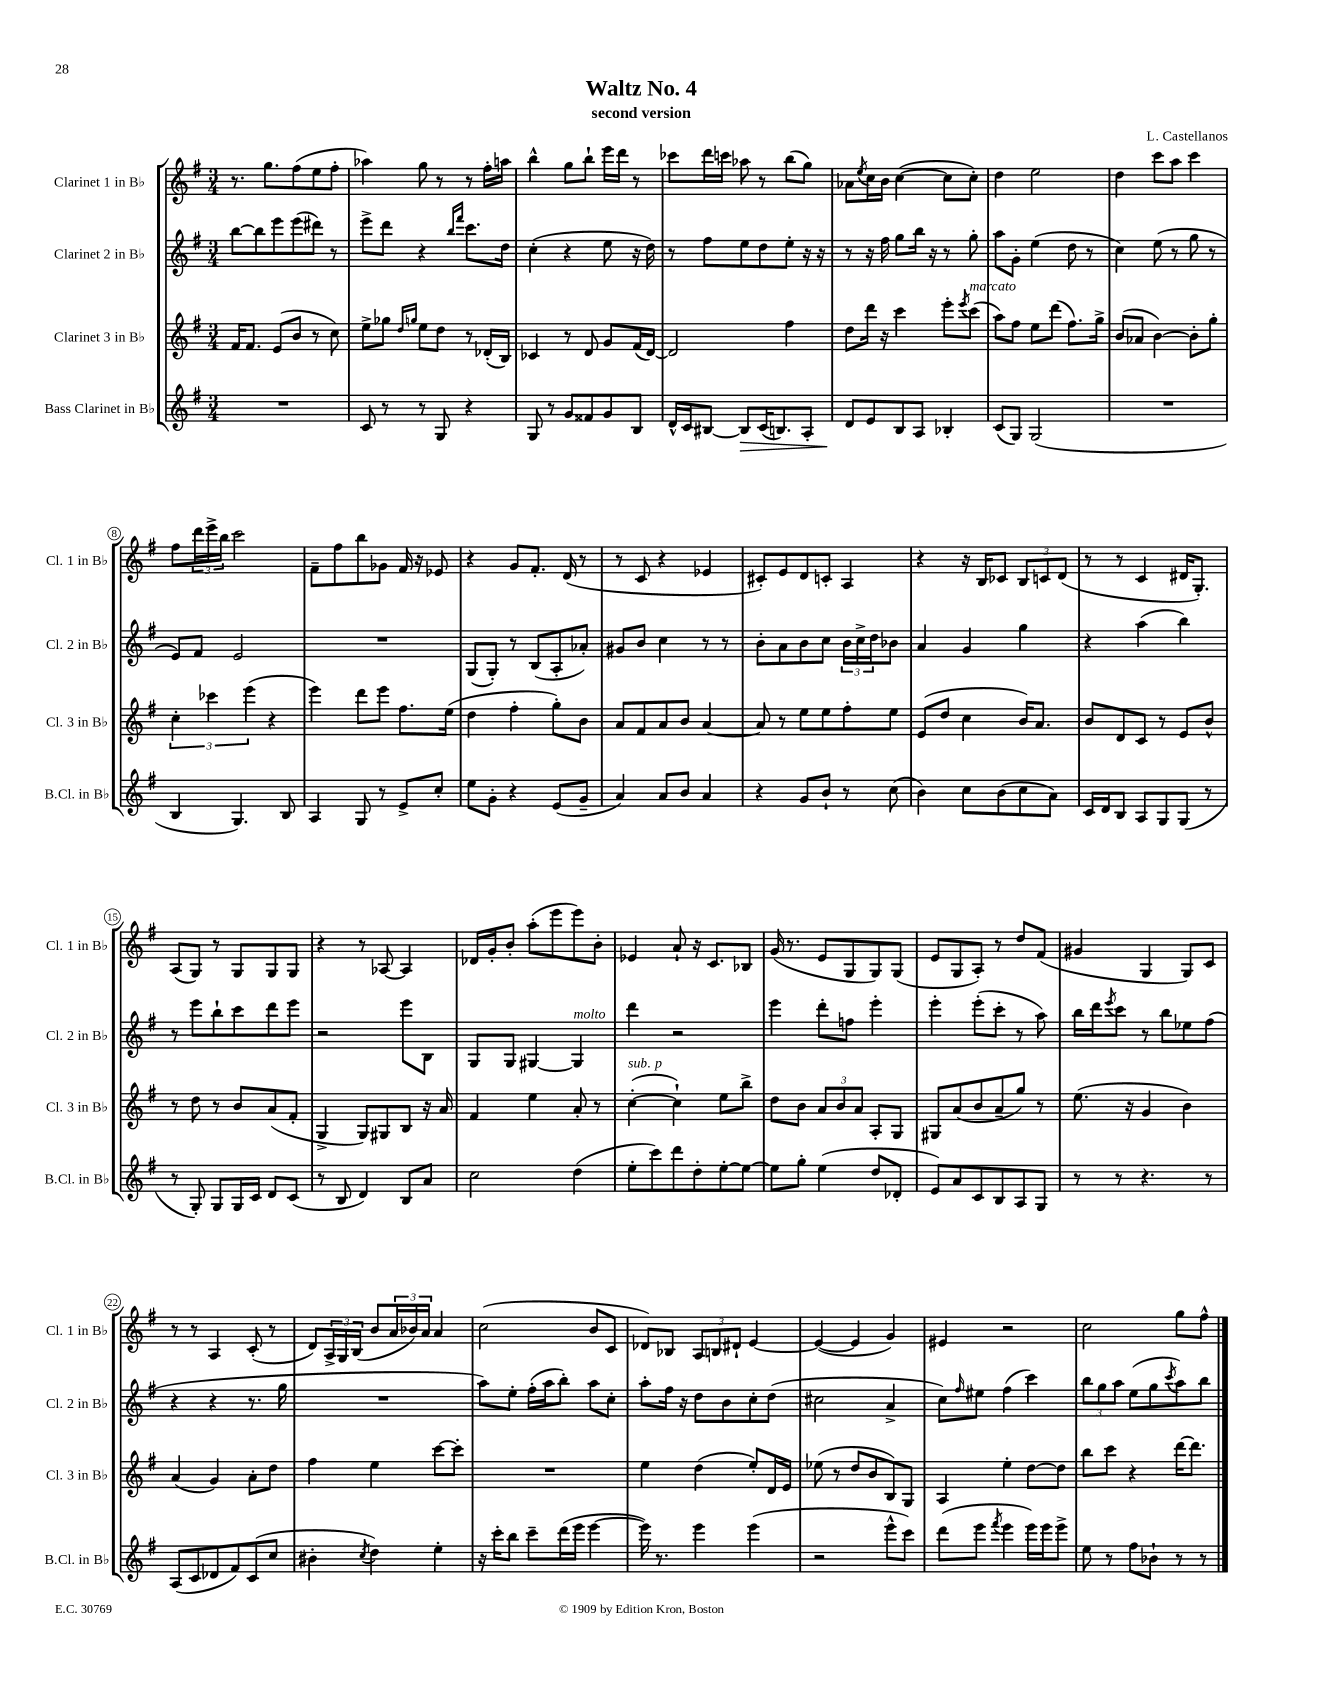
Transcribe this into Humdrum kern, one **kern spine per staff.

**kern	**kern	**kern	**kern
*staff4	*staff3	*staff2	*staff1
*clefG2	*clefG2	*clefG2	*clefG2
*k[f#]	*k[f#]	*k[f#]	*k[f#]
*M3/4	*M3/4	*M3/4	*M3/4
2.r	16f#/LK	[8bb\L	8.r
.	8.f#/J	.	.
.	.	8bb\]	.
.	.	.	8.gg\L
.	(8e/L	8eee\	.
.	8b/J	(8eee\	(8ff#\
.	8r	8ddd#\J)	8ee\
.	8cc\)	8r	8ff#'\J
=	=	=	=
8c/	8ee^\L	8eee^\L	4aa-\)
8r	8gg-\J	8ddd\J	.
.	16qqdd/LL	.	.
.	16qqgg/JJ	.	.
8r	8ee\L	4r	8gg\
8G/	8dd\J	.	8r
.	.	16qqbb/LL	.
.	.	16qqfff#/JJ	.
4r	8r	8.ccc\L	8r
.	(16d-'/LL	.	16ff#'\LL
.	16B/JJ)	16dd\Jk	16aa\JJ
=	=	=	=
8G/	4c-/	(4cc'\	4bb^^\
8r	.	.	.
8g/L	8r	4r	8gg\L
8f##/	8d/	.	8bb`\J
8g/	8g/L	8ee\	16eee\LL
.	.	.	16ddd\JJ
8B/J	(16f#/L	16r	8r
.	[16d/JJ)	16dd\)	.
=	=	=	=
16d^^/LL	2d/]	8r	8ccc-\L
16c/J	.	.	.
[8B#/J	.	8ff#\L	16ddd\L
.	.	.	16ccc\JJ
8B#/]L	.	8ee\	8aa-\
(16c/K	.	8dd\	8r
8.B/)	.	.	.
.	4ff#\	8ee'\J	(8bb\L
8A'/J	.	16r	8gg\J)
.	.	16r	.
=	=	=	=
8d/L	8dd\L	8r	8a-\L
.	.	.	8qee/
8e/	16ddd\Jk	16r	16cc\L
.	16r	16ff#\	16b\JJ
8B/	4ccc\	8gg\L	([4cc\
8A/J	.	16bb\Jk	.
.	.	16r	.
4B-'/	8eee'\L	8r	8cc\]L
.	8qeee/	.	.
.	(8ccc\J	8gg'\	8cc'\J)
=	=	=	=
(8c/L	8aa\L)	8aa\L	4dd\
8G/J)	8ff#\J	8g'\J	.
(2G/	8ee\L	(4ee\	2ee\
.	(8ddd\J	.	.
.	8.ff#\L)	8dd\	.
.	.	8r	.
.	16gg^\Jk	.	.
=	=	=	=
2.r	(8b/L	4cc\)	4dd\
.	8a-/J	.	.
.	[4b\)	(8ee\	8ccc\L
.	.	8r	8aa\J
.	8b'\]L	8gg\	4ccc\
.	8gg'\J	8r	.
=	=	=	=
4B/	6cc'\	8e/L)	8ff#\L
.	.	8f#/J	24ddd\L
.	6ccc-\	.	24eee^\
.	.	.	24bb\JJ
4.G/)	.	2e/	2ccc\
.	(6eee\	.	.
.	4r	.	.
8B/	.	.	.
=	=	=	=
4A/	4eee\)	2.r	8f#~\L
.	.	.	8ff#\
8G/	8ddd\L	.	8bb\
8r	8eee\J	.	8g-\J
8e^/L	8.ff#\L	.	16f#/
.	.	.	16r
8cc'/J	.	.	8e-/
.	(16ee\Jk	.	.
=	=	=	=
8ee\L	4dd\	(8G/L	4r
8g'\J	.	8G'/J)	.
4r	4ff#'\	8r	8g/L
.	.	(8B/L	8.f#'/J
(8e/L	8gg'\L)	8A'/	.
.	.	.	(16d/
8g~/J	8b\J	8a-'/J)	8r
=	=	=	=
4a/)	8a/L	8g#/L	8r
.	8f#/	8b/J	8c/
8a/L	8a/	4cc\	4r
8b/J	8b/J	.	.
4a/	[4a/	8r	4e-/
.	.	8r	.
=	=	=	=
4r	8a/]	8b'\L	8c#'/L)
.	8r	8a\	8e/
8g/L	8ee\L	8b\	8d/
8b`/J	8ee\	8cc\J	8c'/J
8r	8ff#'\	24b\LL	4A/
.	.	24cc^\	.
.	.	24dd\J	.
(8cc\	8ee\J	8b-\J	.
=	=	=	=
4b\)	(8e/L	4a/	4r
.	8dd/J	.	.
8cc\L	4cc\	4g/	16r
.	.	.	16B/LK
(8b\	.	.	8c-/J
8cc\	16b/LK)	4gg\	12B/L
.	8.a/J	.	.
.	.	.	12c/
8a\J)	.	.	.
.	.	.	(12d/J
=	=	=	=
16c/LL	8b/L	4r	8r
16d/J	.	.	.
8B/J	8d/	.	8r
8A/L	8c/J	(4aa\	4c/
8G/	8r	.	.
(8G/J	8e/L	4bb\)	16d#/LK
.	.	.	8.G'/J)
8r	8b^^/J	.	.
=	=	=	=
8r	8r	8r	(8A/L
8G'/)	8dd\	8eee\L	8G/J)
8G/L	8r	8bb`\	8r
16G/L	8b/L	8ccc\	8G/L
16c/JJ	.	.	.
8d/L	(8a/	8ddd\	8G/
(8c/J	8f#'/J	8eee\J	8G/J
=	=	=	=
8r	4G^/	2r	4r
8B/	.	.	.
4d/)	8G/L)	.	8r
.	8G#/	.	[8A-/
8B/L	8B/J	8eee\L	4A-/]
8a/J	16r	8B\J	.
.	16a/	.	.
=	=	=	=
2cc\	4f#/	8G/L	16d-/LL
.	.	.	16g'/J
.	.	8G/J	8b'/J
.	4ee\	[4G#/	(8aa'\L
.	.	.	8eee\
(4dd\	8a'/	4G#/]	8eee\)
.	8r	.	8b'\J
=	=	=	=
8ee'\L	([4cc'\	4ddd\	4e-/
8ccc\)	.	.	.
8ddd\	4cc`\])	2r	8a`/
8dd'\	.	.	16r
.	.	.	8.c/L
[8ee'\	8ee\L	.	.
8ee\_J	8bb^\J	.	8B-/J
=	=	=	=
8ee\]L	8dd\L	4eee\	(16g/
.	.	.	8.r
8gg'\J	8b\J	.	.
(4ee\	12a/L	8ddd'\L	8e/L
.	12b/	.	.
.	.	8ff\J	8G/
.	12a/J	.	.
8dd/L	8A'/L	4eee'\	8G/)
8d-'/J	8G/J	.	(8G/J
=	=	=	=
8e/L)	8G#/L	4eee'\	8e/L
8a/	(8a/	.	8G/
8c/	8b/	(8eee'\L	8A'/J)
8B/	8a~/	8ccc'\J	8r
8A/	8gg/J)	8r	8dd/L
8G/J	8r	8aa\)	(8f#/J
=	=	=	=
8r	(8.ee\	16bb\LL	4g#/
.	.	16ddd\J	.
.	.	8qeee/	.
8r	.	8ccc\J	.
.	16r	.	.
4.r	4g/	8r	4G/
.	.	8bb\L	.
.	4b\)	8ee-\	8G/L)
8r	.	(8ff#\J	8c/J
=	=	=	=
(8A/L	(4a/	4r	8r
8c/	.	.	8r
8d-/	4g/)	4r	4A/
8f#/)	.	.	.
(8c/	8a'\L	8.r	(8c'/
8cc/J	8dd\J	.	8r
.	.	16gg\	.
=	=	=	=
4b#'\	4ff#\	2.r	8d/L)
.	.	.	24A^/L
.	.	.	24G/
.	.	.	(24B/JJ
8qcc/	.	.	.
4dd\)	4ee\	.	8b/L
.	.	.	24a/L
.	.	.	24b-/)
.	.	.	24a/JJ
4ee'\	[8ccc\L	.	4a/
.	8ccc'\]J	.	.
=	=	=	=
16r	2.r	8aa\L)	(2cc\
16ccc'\LK	.	.	.
8bb\J	.	8ee'\J	.
8ccc~\L	.	(16ff#'\LL	.
.	.	16aa\J	.
(16ddd\L	.	8bb'\J)	.
16eee\JJ	.	.	.
[4eee\	.	8aa\L	8b/L
.	.	8cc'\J	8c/J
=	=	=	=
16eee\])	4ee\	8aa'\L	8d-/L)
8.r	.	.	.
.	.	16ff#\Jk	8B-/J
.	.	16r	.
4eee\	(4dd\	8dd\L	12A/L
.	.	.	12B/
.	.	8b\	.
.	.	.	12d#`/J
(4eee\	8ee'/L)	8cc'\	[4e/
.	16d/L	(8dd\J	.
.	16e/JJ	.	.
=	=	=	=
2r	(8ee-\	2cc#\	(4e/_
.	8r	.	.
.	8dd/L	.	4e/]
.	8b/	.	.
8eee^^\L	8B/)	4a^/	4g/)
8ccc\J)	8G/J	.	.
=	=	=	=
(8ddd\L	4A/	8cc\L)	4e#/
.	.	16qqff#/	.
8eee\J	.	8ee#\J	.
8qfff#/	.	.	.
4eee\	4ee'\	(4ff#\	2r
16eee\LL)	[8dd\L	4ccc\)	.
16eee\J	.	.	.
8eee^\J	8dd\]J	.	.
=	=	=	=
8ee\	8bb\L	12bb\L	2cc\
.	.	12gg\	.
8r	8ccc\J	.	.
.	.	12aa\J	.
8ff#\L	4r	(8ee\L	.
8b-`\J	.	8gg\	.
.	.	8qccc/	.
8r	[16ddd\LK	8aa\)	8gg\L
.	8.ddd\]J	.	.
8r	.	8bb\J	8ff#^^\J
==	==	==	==
*-	*-	*-	*-
